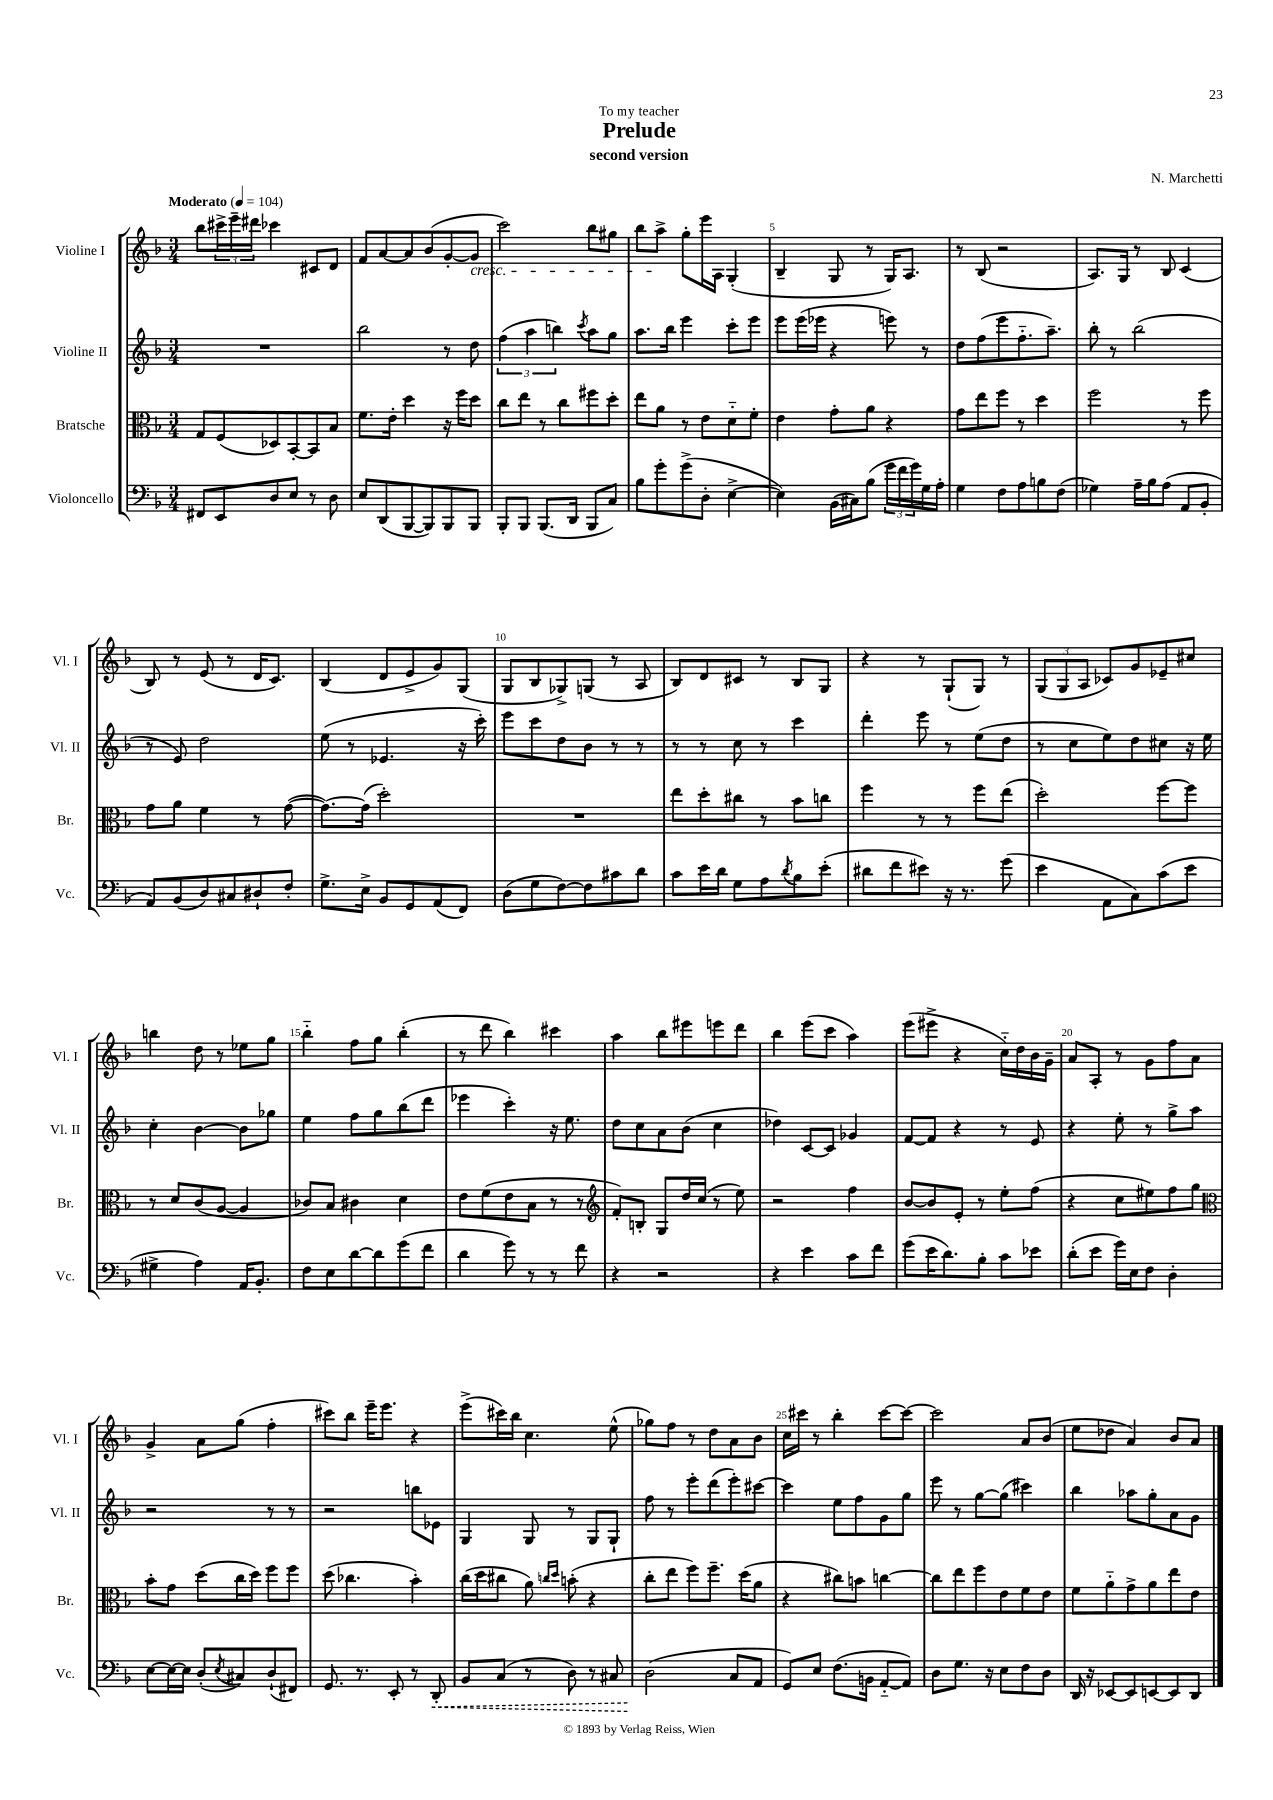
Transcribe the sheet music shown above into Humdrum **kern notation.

**kern	**kern	**kern	**kern
*staff4	*staff3	*staff2	*staff1
*clefF4	*clefC3	*clefG2	*clefG2
*k[b-]	*k[b-]	*k[b-]	*k[b-]
*M3/4	*M3/4	*M3/4	*M3/4
*MM104	*MM104	*MM104	*MM104
8FF#	8G	2.r	8bb-
8EE	(8F	.	24ccc#^
.	.	.	24eee~
.	.	.	24ddd#
8D	8D-)	.	4ccc-
8E	[8BB-'	.	.
8r	8BB-]	.	8c#
8D	8B-	.	8d
=	=	=	=
8E	8.f	2bb-	8f
(8DD	.	.	[8a
.	16e'	.	.
[8BBB-	4dd	.	8a]
8BBB-])	.	.	(8b-
8BBB-	16r	8r	[8g'
.	16ff	.	.
8BBB-	8dd	8dd	8g]
=	=	=	=
8BBB-'	8cc	(6ff	2ccc)
8BBB-	8ee	.	.
.	.	6aa	.
(8.BBB-	8r	.	.
.	.	6bb)	.
.	8cc	.	.
16DD	.	.	.
.	.	8qccc	.
8BBB-	8ff#	8aa	8bb-
8C)	8dd'	8gg	8gg#
=	=	=	=
8B-	8ee	8.aa	8bb-
8g'	8a	.	8aa^
.	.	16bb-	.
(8g^	8r	4eee	8gg'
8D'	8e	.	16eee
.	.	.	16A
[4E^	8d'~	8ccc'	(4G'
.	8f'	8eee	.
=	=	=	=
4E])	4e	8eee	4B-~
.	.	(16eee	.
.	.	16eee-	.
(16BB-	8g'	4r	8G
16C#)	.	.	.
(8B-	8a	.	8r
24g	4r	8eee)	16G)
24f	.	.	.
.	.	.	8.A
24g)	.	.	.
16G	.	8r	.
16A'	.	.	.
=	=	=	=
4G	8g	8dd	8r
.	8ee	(8ff	(8B-
8F	8ff	8eee	2r
8A	8r	8.ff'~	.
8B	4dd	.	.
.	.	8.aa~)	.
(8F	.	.	.
=	=	=	=
4G-)	2ff	8bb-'	8.A)
.	.	8r	.
.	.	.	16G
16A~	.	(2bb-	8r
16B-	.	.	.
(8A	.	.	8B-
8AA	8r	.	(4c
8BB-'	8ff	.	.
=	=	=	=
8AA)	8g	8r	8B-)
(8BB-	8a	8e)	8r
8D)	4f	2dd	(8e
8C#	.	.	8r
8D#`	8r	.	16d
.	.	.	8.c)
8F'	([8g	.	.
=	=	=	=
8.G^	8.g_)	(8ee	(4B-
.	.	8r	.
16E^	(16g]	.	.
8BB-	2dd')	4.e-	8d
8GG	.	.	8e^
(8AA	.	.	8g)
8FF)	.	16r	(8G
.	.	16ccc')	.
=	=	=	=
(8D	2.r	8eee	8G
8G	.	8ccc	8B-
[8F)	.	8dd	8G-^)
8F]	.	8b-	(8G
8c#	.	8r	8r
8d	.	8r	8A
=	=	=	=
8c	8ee	8r	8B-)
16e	8dd'	8r	8d
16d	.	.	.
8G	8cc#	8cc	8c#
8A	8r	8r	8r
8qd	.	.	.
8B-	8b-	4ccc	8B-
(8e'	8cc	.	8G
=	=	=	=
8d#	4ff	4ddd'	4r
8f	.	.	.
8e#)	8r	8eee	8r
16r	8r	8r	(8G`
8.r	.	.	.
.	8ff	(8ee	8G)
(8g	(8ee	8dd	8r
=	=	=	=
4e	2dd')	8r	(12G
.	.	.	12G
.	.	8cc	.
.	.	.	12A
8AA	.	8ee)	8c-)
8C)	.	8dd	8g
(8c	[8ff	8cc#	8e-~
8e	8ff]	16r	8cc#
.	.	16ee	.
=	=	=	=
4G#^	8r	4cc'	4bb
.	8d	.	.
4A)	(8c	[4b-	8dd
.	[8A	.	8r
16AA	4A]	8b-]	8ee-
8.BB-'	.	.	.
.	.	8gg-	8gg
=	=	=	=
8F	8c-)	4ee	4bb-'~
8E	8B-	.	.
[8d	4c#	8ff	8ff
8d]	.	8gg	8gg
(8g	4d	(8bb-	(4bb-'
8f	.	8ddd	.
=	=	=	=
4d	8e	4eee-	8r
.	(8f	.	8ddd
8g)	8e	4ccc')	4bb-)
8r	8B-	.	.
8r	8r	16r	4ccc#
.	.	8.ee	.
8f	8r	.	.
=	=	=	=
*	*clefG2	*	*
4r	8f')	8dd	4aa
.	8B'	8cc	.
2r	8G	8a	8bb-
.	16dd	(8b-	8eee#
.	(16cc	.	.
.	8r	4cc	8eee
.	8ee)	.	8ddd
=	=	=	=
4r	2r	4dd-)	4bb-
4e	.	[8c	(8eee
.	.	8c]	8ccc
8c	4ff	4g-	4aa)
8f	.	.	.
=	=	=	=
(8g	[8b-	[8f	(8eee
16e	8b-]	8f]	8eee#^
8.d)	.	.	.
.	8e'	4r	4r
8B-'	8r	.	.
8c	8ee'	8r	16cc'~)
.	.	.	16dd
8e-	(8ff	8e	16b-
.	.	.	16g~
=	=	=	=
(8d'	4r	4r	8a
8e	.	.	8A'
16g)	8cc	8ee'	8r
16E	.	.	.
8F	8ee#)	8r	8g
4D'	8ff	8gg^	8ff
.	8gg	8aa	8a
=	=	=	=
*	*clefC3	*	*
[8E	8b-'	2r	4g^
16E_	8g	.	.
16E]	.	.	.
(8D'	(8dd	.	8a
8qE	.	.	.
8C#)	16cc	.	(8gg
.	16dd)	.	.
(8D`	8ff	8r	4ff'
8FF#)	8ff	8r	.
=	=	=	=
8.GG	(8dd	2r	8ccc#)
.	4.cc-	.	8bb-
8.r	.	.	.
.	.	.	16eee~
.	.	.	8.eee
8EE'	.	.	.
8r	4b-')	8bb	4r
8DD'	.	8e-	.
=	=	=	=
8BB-	(16cc	4G	(8eee^
.	16dd	.	.
(8C	8cc#	.	16ccc#)
.	.	.	16bb-
8r	8a)	8G	4.cc
.	16qqcc	.	.
.	16qqdd	.	.
8D)	(8b'	8r	.
8r	4r	8G	.
8C#	.	8G`	(8ee^^
=	=	=	=
(2D	8cc'	8ff	8gg-)
.	8ee	8r	8ff
.	8ff)	8eee'	8r
.	8.ff~	(8ddd	8dd
8C	.	8eee')	8a
.	(16dd	.	.
8AA	8a	[8ccc#	8b-
=	=	=	=
8GG)	4r	4ccc#]	16cc
.	.	.	16ccc#
8E	.	.	8r
(8.F	8cc#)	8ee	4bb-'
.	8b	8ff	.
16BB	.	.	.
[8AA'~	[4cc	8g	[8ccc#
8AA])	.	8gg	8ccc#_
=	=	=	=
8D	8cc]	8eee	2ccc#]
8.G	8ee	8r	.
.	8ff	[8gg	.
16r	.	.	.
8E	8e	(8gg]	.
8F	8f	4ccc#)	8a
8D	8e	.	(8b-
=	=	=	=
16DD	8f	4bb-	8ee
16r	.	.	.
[8EE-	8a'~	.	8dd-
8EE-]	8g^	8aa-	4a)
[8EE	8a	8gg'	.
8EE]	8ee	8a	8b-
8DD	8e	8g	8a
==	==	==	==
*-	*-	*-	*-
